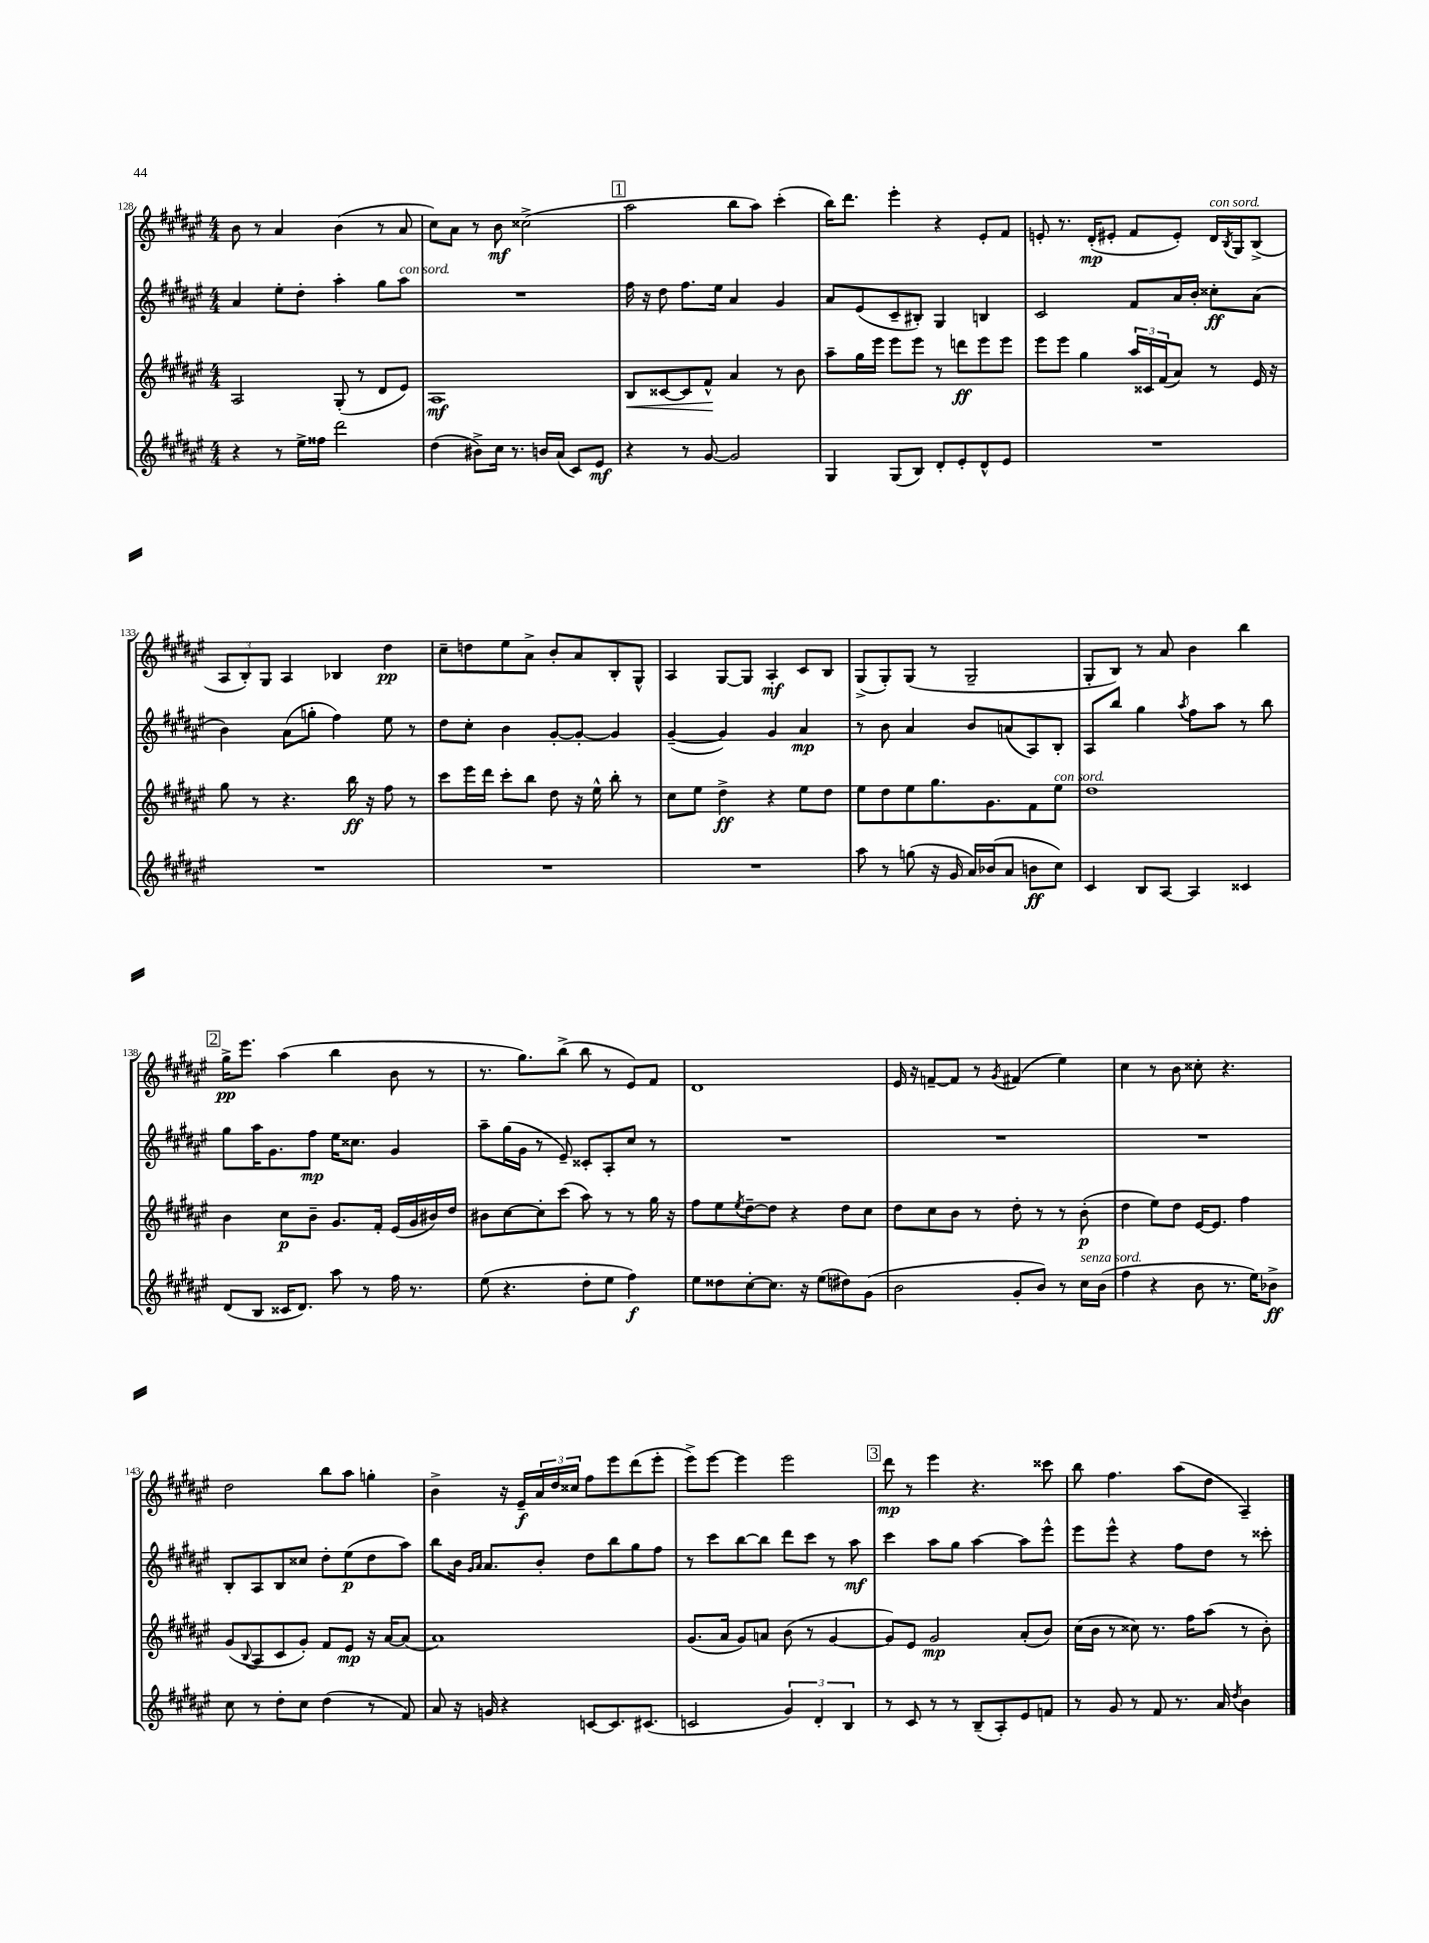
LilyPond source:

<<
\new StaffGroup <<
\new Staff = "s0" {
    \clef treble \key fis \major \numericTimeSignature \time 4/4
    b'8 r8 ais'4 b'4( r8 ais'8 |
    cis''8) ais'8 r8 b'8\mf cisis''2->( |
    \mark \markup { \box "1" } ais''2 b''8 ais''8) cis'''4-.( |
    b''16) dis'''8. eis'''4-. r4 eis'8-. fis'8 |
    e'8-. r8. dis'16-.\mp( eis'8-. fis'8 eis'8-.) dis'16^\markup { \italic "con sord." } \acciaccatura { b8 } gis16 b8->( |
    \tuplet 3/2 { ais8 b8-.) gis8 } ais4 bes4 dis''4\pp |
    cis''8-- d''8 eis''8 ais'8-> b'8-. ais'8 b8-. gis8-^ |
    ais4 gis8~ gis8 ais4-.\mf cis'8 b8 |
    gis8->( gis8-.) gis8( r8 gis2-- |
    gis8-. b8) r8 ais'8 b'4 b''4 |
    \mark \markup { \box "2" } gis''16->\pp eis'''8. ais''4( b''4 b'8 r8 |
    r8. gis''8.) b''8->( b''8 r8 eis'8) fis'8 |
    dis'1 |
    eis'16 r16 f'8~-- f'8 r8 \acciaccatura { gis'8 } fis'4( eis''4) |
    cis''4 r8 b'8 cisis''8-. r4. |
    dis''2 b''8 ais''8 g''4-. |
    b'4-> r16 eis'16--\f \tuplet 3/2 { ais'16 dis''16 cisis''16 } fis''8 eis'''8 dis'''8( eis'''8-. |
    eis'''8->) eis'''8~ eis'''4 eis'''2 |
    \mark \markup { \box "3" } dis'''8\mp r8 eis'''4 r4. cisis'''8 |
    b''8 fis''4. ais''8( dis''8 ais4--) \bar "|." |
}
\new Staff = "s1" {
    \clef treble \key fis \major \numericTimeSignature \time 4/4
    ais'4 eis''8-. dis''8-. ais''4-. gis''8 ais''8^\markup { \italic "con sord." } |
    R1 |
    \mark \markup { \box "1" } fis''16 r16 dis''8 fis''8. eis''16 ais'4 gis'4 |
    ais'8 eis'8( cis'8-- bis8-.) gis4 b4 |
    cis'2 fis'8 ais'16 b'16-. cisis''8-.\ff ais'8( |
    b'4) ais'8( g''8-. fis''4) eis''8 r8 |
    dis''8 cis''8-. b'4 gis'8~-. gis'8~-. gis'4 |
    gis'4~--( gis'4) gis'4 ais'4\mp |
    r8 b'8 ais'4 b'8 a'8( ais8) b8-. |
    ais8 b''8 gis''4 \acciaccatura { ais''8 } fis''8 ais''8 r8 b''8 |
    \mark \markup { \box "2" } gis''8 ais''16 gis'8. fis''8\mp eis''16 cisis''8. gis'4 |
    ais''8-- gis''16( gis'16 r8 eis'8--) cisis'8-. ais8-. cis''8 r8 |
    R1 |
    R1 |
    R1 |
    b8-. ais8 b8 cisis''8 dis''8-. eis''8\p( dis''8 ais''8) |
    b''8 b'16 \grace { gis'16 ais'16 } ais'8. b'8-. dis''8 b''8 gis''8 fis''8 |
    r8 cis'''8 b''8~ b''8 dis'''8 cis'''8 r8 ais''8\mf |
    \mark \markup { \box "3" } cis'''4 ais''8 gis''8 ais''4~ ais''8 eis'''8-^ |
    eis'''8 eis'''8-^ r4 fis''8 dis''8 r8 cisis'''8-. \bar "|." |
}
\new Staff = "s2" {
    \clef treble \key fis \major \numericTimeSignature \time 4/4
    ais2 gis8-.( r8 dis'8 eis'8) |
    ais1\mf |
    \mark \markup { \box "1" } b8\< cisis'8~ cisis'8 fis'8-^\! ais'4 r8 b'8 |
    ais''8-- gis''16 eis'''16 eis'''8 eis'''8 r8 d'''8\ff eis'''8 eis'''8 |
    eis'''8 eis'''8 gis''4 \tuplet 3/2 { ais''16 cisis'16 fis'16( } ais'8) r8 eis'16 r16 |
    gis''8 r8 r4. b''16\ff r16 fis''8 r8 |
    cis'''8 eis'''16 dis'''16 cis'''8-. b''8 dis''8 r16 eis''16-^ b''8-. r8 |
    cis''8 eis''8 dis''4->\ff r4 eis''8 dis''8 |
    eis''8 dis''8 eis''8 gis''8. gis'8. fis'8 eis''8^\markup { \italic "con sord." } |
    dis''1 |
    \mark \markup { \box "2" } b'4 cis''8\p b'8-- gis'8. fis'16-. eis'16( gis'16 bis'16) dis''16 |
    bis'8 cis''8~ cis''8-. cis'''8( ais''8) r8 r8 gis''16 r16 |
    fis''8 eis''8 \acciaccatura { eis''8 } dis''8~-- dis''8 r4 dis''8 cis''8 |
    dis''8 cis''8 b'8 r8 dis''8-. r8 r8 b'8-.\p( |
    dis''4 eis''8) dis''8 eis'16~ eis'8. fis''4 |
    gis'8( \appoggiatura { b8 } ais8 cis'8 gis'8-.) fis'8 eis'8\mp r16 ais'16~ ais'8( |
    ais'1) |
    gis'8.( ais'16 gis'8) a'8 b'8( r8 gis'4~ |
    \mark \markup { \box "3" } gis'8) eis'8 gis'2\mp ais'8-.( b'8) |
    cis''16( b'16 r8 cisis''8) r8. fis''16 ais''8( r8 b'8-.) \bar "|." |
}
\new Staff = "s3" {
    \clef treble \key fis \major \numericTimeSignature \time 4/4
    r4 r8 eis''16-> fisis''16 dis'''2 |
    dis''4( bis'8->) cis''16 r8. b'16 ais'16( cis'8) eis'8\mf |
    \mark \markup { \box "1" } r4 r8 gis'8~ gis'2 |
    gis4 gis8( b8) dis'8-. eis'8-. dis'8-^ eis'8 |
    R1 |
    R1 |
    R1 |
    R1 |
    ais''8 r8 g''8( r16 gis'16 ais'16) bes'16( ais'8 b'8\ff cis''8) |
    cis'4 b8 ais8~ ais4 cisis'4 |
    \mark \markup { \box "2" } dis'8( b8 cisis'16 dis'8.) ais''8 r8 fis''16 r8. |
    eis''8( r4. dis''8-. eis''8 fis''4\f) |
    eis''8 disis''8 cis''8~-. cis''8. r16 eis''8( dis''8) gis'8( |
    b'2 gis'8-. b'8) r8 cis''16^\markup { \italic "senza sord." } b'16( |
    fis''4 r4 b'8 r8. eis''16) bes'8->\ff |
    cis''8 r8 dis''8-. cis''8 dis''4( r8 fis'8) |
    ais'8 r16 g'16 r4 c'8~ c'8. cis'8.( |
    c'2 \tuplet 3/2 { gis'4) dis'4-. b4 } |
    \mark \markup { \box "3" } r8 cis'8 r8 r8 b8--( ais8-.) eis'8 f'8 |
    r8 gis'8 r8 fis'8 r8. ais'16 \acciaccatura { dis''8 } b'4 \bar "|." |
}
>>
>>
\layout { \context { \Score currentBarNumber = #128 } }
